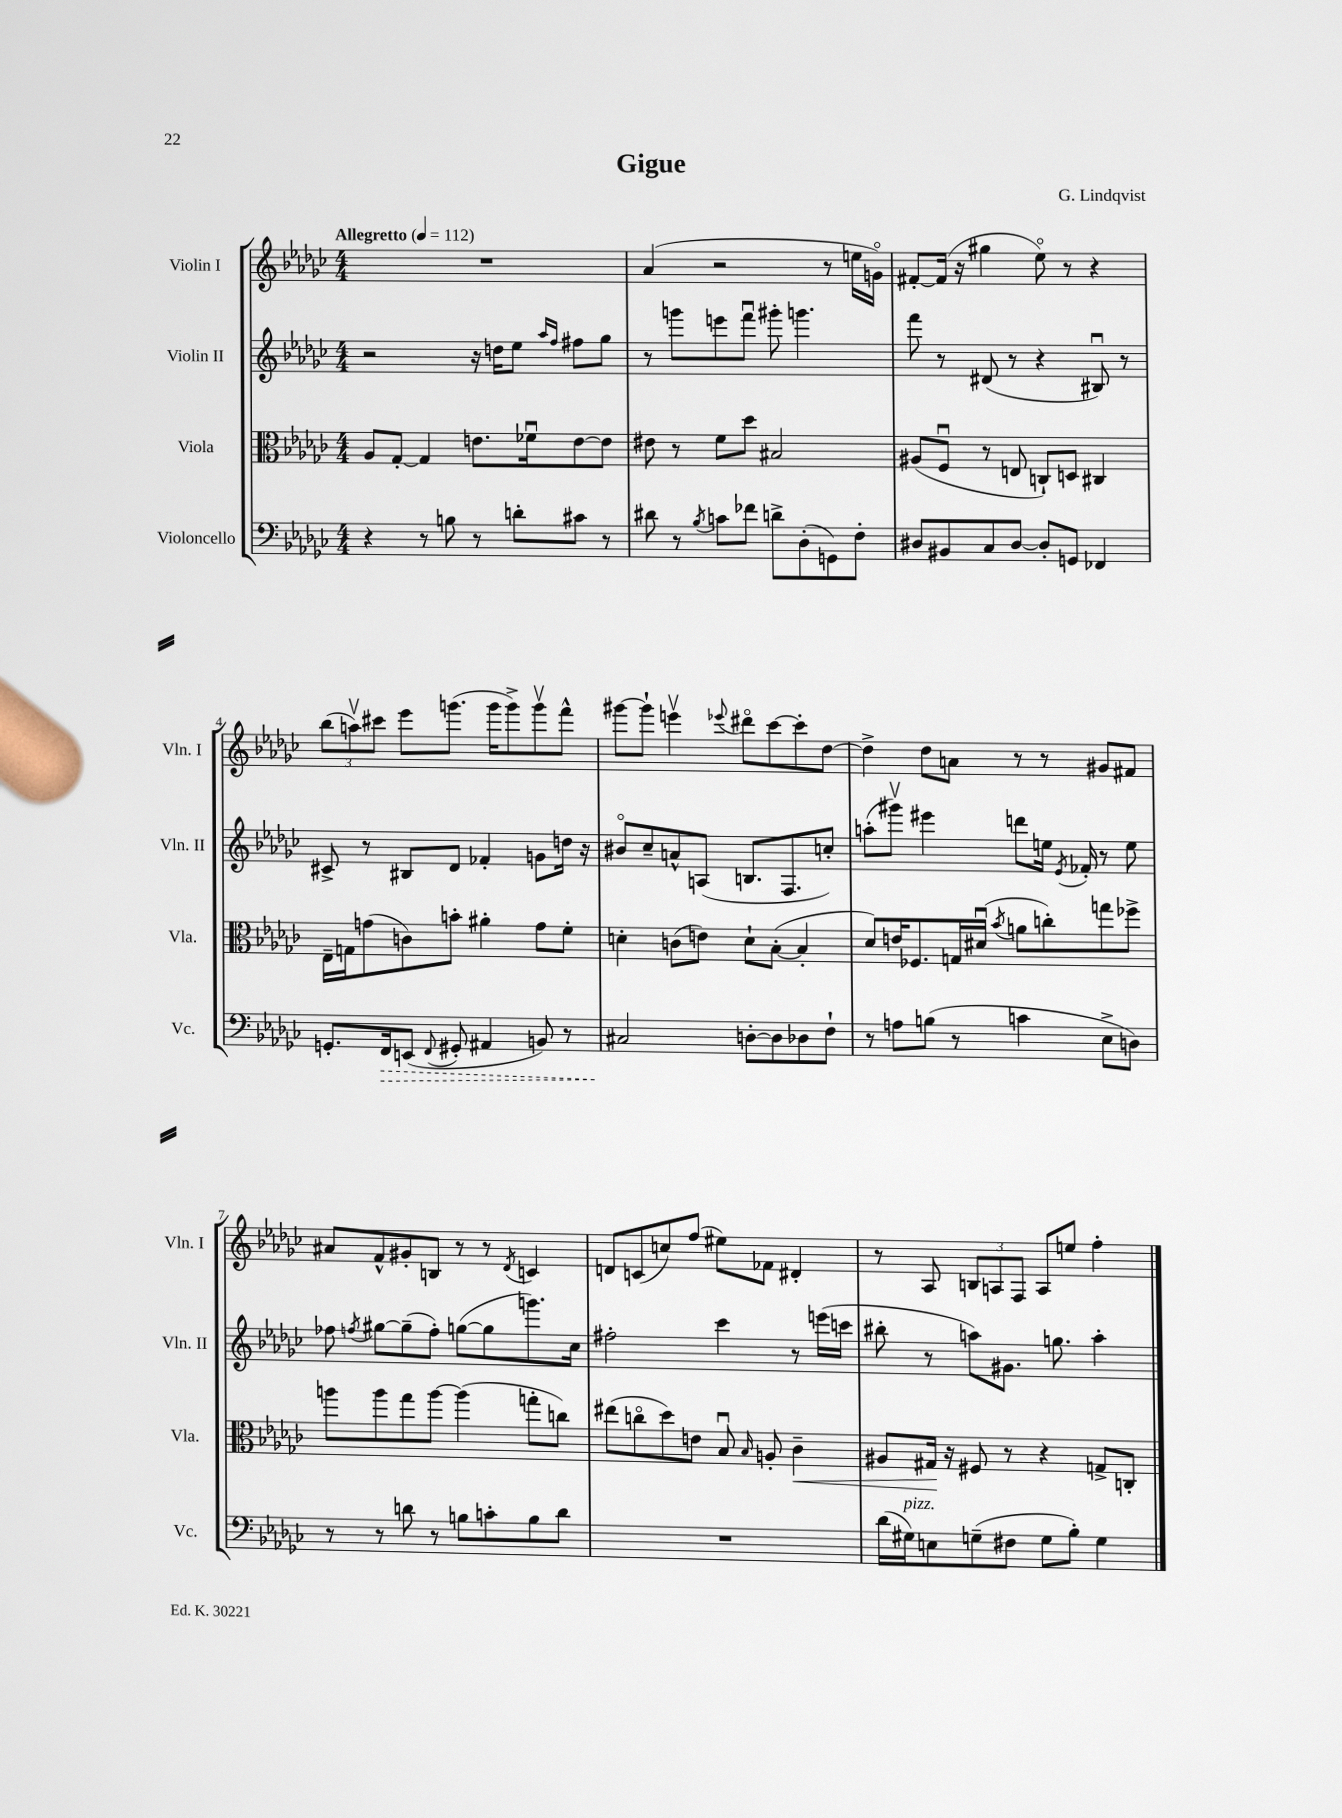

**kern	**dynam	**kern	**dynam	**kern	**kern
*part4	*part4	*part3	*part3	*part2	*part1
*staff4	*staff4	*staff3	*staff3	*staff2	*staff1
*I"Violoncello	*	*I"Viola	*	*I"Violin II	*I"Violin I
*I'Vc.	*	*I'Vla.	*	*I'Vln. II	*I'Vln. I
*clefF4	*	*clefC3	*	*clefG2	*clefG2
*k[b-e-a-d-g-c-]	*	*k[b-e-a-d-g-c-]	*	*k[b-e-a-d-g-c-]	*k[b-e-a-d-g-c-]
*M4/4	*	*M4/4	*	*M4/4	*M4/4
*MM112	*	*MM112	*	*MM112	*MM112
=1	=1	=1	=1	=1	=1
!	!	!	!	!	!LO:TX:a:B:t=Allegretto
4r	.	8A-/L	.	2r	1r
.	.	[8G-'/J	.	.	.
8r	.	4G-/]	.	.	.
8Bn\	.	.	.	.	.
8r	.	8.en\L	.	16r	.
.	.	.	.	16ddn\KL	.
8dn'\L	.	.	.	8ee-\J	.
.	.	16f-Xu\k	.	.	.
.	.	.	.	16qqaa-/LL	.
.	.	.	.	16qqff/JJ	.
8c#X\J	.	[8e\	.	8ff#X\L	.
8r	.	8e\J]	.	8gg-\J	.
=2	=2	=2	=2	=2	=2
8d#X\	.	8e#X\	.	8r	(4a-/
8r	.	8r	.	8gggn\L	.
8qB-/	.	.	.	.	.
8cn\L	.	8f\L	.	8eeen\	2r
8f-X\J	.	8dd-\J	.	8fffu\J	.
8dn^\L	.	2B#X/	.	8ggg#X'\	.
(8D-'\	.	.	.	4.gggn\	.
8GGn\)	.	.	.	.	8r
8F'\J	.	.	.	.	16een\LL
.	.	.	.	.	16gn\JJ)
=3	=3	=3	=3	=3	=3
8D#X/L	.	(8A#X/L	.	8fff\	[8f#X'/L
8BB#X/	.	8Fu/J	.	8r	(16f#/Jk]
.	.	.	.	.	16r
8C-/	.	8r	.	(8d#X/	4gg#X\
[8D#/J	.	8En/	.	8r	.
8D#'/L]	.	8Cn`/L)	.	4r	8ee-\)
8GGn/J	.	8Dn/J	.	.	8r
4FF-X/	.	4C#X/	.	8B#Xu/)	4r
.	.	.	.	8r	.
!!LO:LB:g=z
=4	=4	=4	=4	=4	=4
8.GGn'/L	.	16E-~\LL	.	8c#X^/	(12bb-\L
.	.	16Gn\J	.	.	.
.	.	.	.	.	12aanv\)
.	.	(8gn\	.	8r	.
.	.	.	.	.	12ccc#X\J
!	!LO:HP:b	!	!	!	!
16FF/k	>	.	.	.	.
(8EEn/J	.	8cn\)	.	8B#X/L	8eee-\L
8qqFF/	.	.	.	.	.
8GG#X'/	.	8bn'\J	.	8d-/J	(8.gggn\J
4AA#X/	.	4a#X'\	.	4f-X'/	.
.	.	.	.	.	16ggg\KL
.	.	.	.	.	8ggg^\)
8BBn/)	.	8g\L	.	8gn\L	8gggv\
8r	.	8f'\J	.	16ddn\Jk	8fff^^\J
.	.	.	.	16r	.
=5	=5	=5	=5	=5	=5
2C#X/	.	4dn'\	.	8b#X/L	[8ggg#X\L
.	.	.	.	8cc-~/	8ggg#`\J]
.	.	(8cn\L	.	8an^^/	4eeenv\
.	.	8en\J)	.	(8An/J	.
.	.	.	.	.	8qqeee-X/
[8Dn'\L	]	8d`\L	.	8.Bn/L	8ddd#X\L
8D\]	.	([8B-'\J	.	.	[8ccc-\
.	.	.	.	8.F/	.
8D-X\	.	4B-'/]	.	.	8ccc-'\]
8F`\J	.	.	.	8ccn'/J)	[8dd-\J
=6	=6	=6	=6	=6	=6
8r	.	8d-/L)	.	(8aan'\L	4dd-^\]
8An\L	.	16en/K	.	8ggg#Xv\J)	.
.	.	8.F-X/	.	.	.
(8Bn\J	.	.	.	4eee#X\	8dd-\L
8r	.	16Gn/L	.	.	8an\J
.	.	(16d#Xu/JJ	.	.	.
.	.	8qb-/	.	.	.
4cn\	.	8an\L	.	8dddn\L	8r
.	.	8ccn'\)	.	16een\Jk	8r
.	.	.	.	8qe-/	.
.	.	.	.	16f-X'/	.
8E-^\L	.	8ggn\	.	8r	8g#X/L
8Dn\J)	.	8ff-X^\J	.	8ee\	8f#X/J
!!LO:LB:g=z
=7	=7	=7	=7	=7	=7
8r	.	8aan\L	.	8ff-X\	8a#X/L
.	.	.	.	8qffn/	.
8r	.	8aa\	.	[8gg#X\L	8f^^/
8dn\	.	8gg-\	.	(8gg#~\]	8g#X'/
8r	.	[8aa\J	.	8ff'\J)	8Bn/J
8Bn\L	.	(4aa\]	.	([8ggn\L	8r
8cn'\	.	.	.	8gg\]	8r
.	.	.	.	.	8qd-/
8B\	.	8ggn'\L	.	8.gggn\)	4cn/
8d\J	.	8ccn\J)	.	.	.
.	.	.	.	16cc-\Jk	.
=8	=8	=8	=8	=8	=8
1r	.	(8ee#X\L	.	2ff#X'\	8dn/L
.	.	8ccn\	.	.	(8cn/
.	.	8dd-\)	.	.	8ccn/)
.	.	8en\J	.	.	(8ff/J
.	.	8B-u/	.	4ccc-\	8ee#X\L)
.	.	16qqB-/	.	.	.
.	.	8An'/	.	.	8f-X\J
!	!	!	!LO:HP:b	!	!
.	.	4c-~\	<	8r	4d#X'/
.	.	.	.	(16eeen\LL	.
.	.	.	.	16cccn\JJ	.
=9	=9	=9	=9	=9	=9
(16d-\LL	.	8A#X/L	.	8bb#X'\	8r
!LO:TX:a:i:t=pizz.	!	!	!	!	!
16G#X\J)	.	.	.	.	.
8En\	.	16G#X/Jk	.	8r	8A-/
.	.	16r	[	.	.
(8Gn~\	.	8F#X/	.	8aan\L)	12Bn/L
.	.	.	.	.	12An/
8F#X\J	.	8r	.	8.g#X\J	.
.	.	.	.	.	12F/J
8G\L	.	4r	.	.	8A/L
.	.	.	.	8.ggn\	.
8B-'\J)	.	.	.	.	8een/J
4G\	.	8Gn^/L	.	4aa'\	4ff'\
.	.	8Cn'/J	.	.	.
==	==	==	==	==	==
*-	*-	*-	*-	*-	*-
